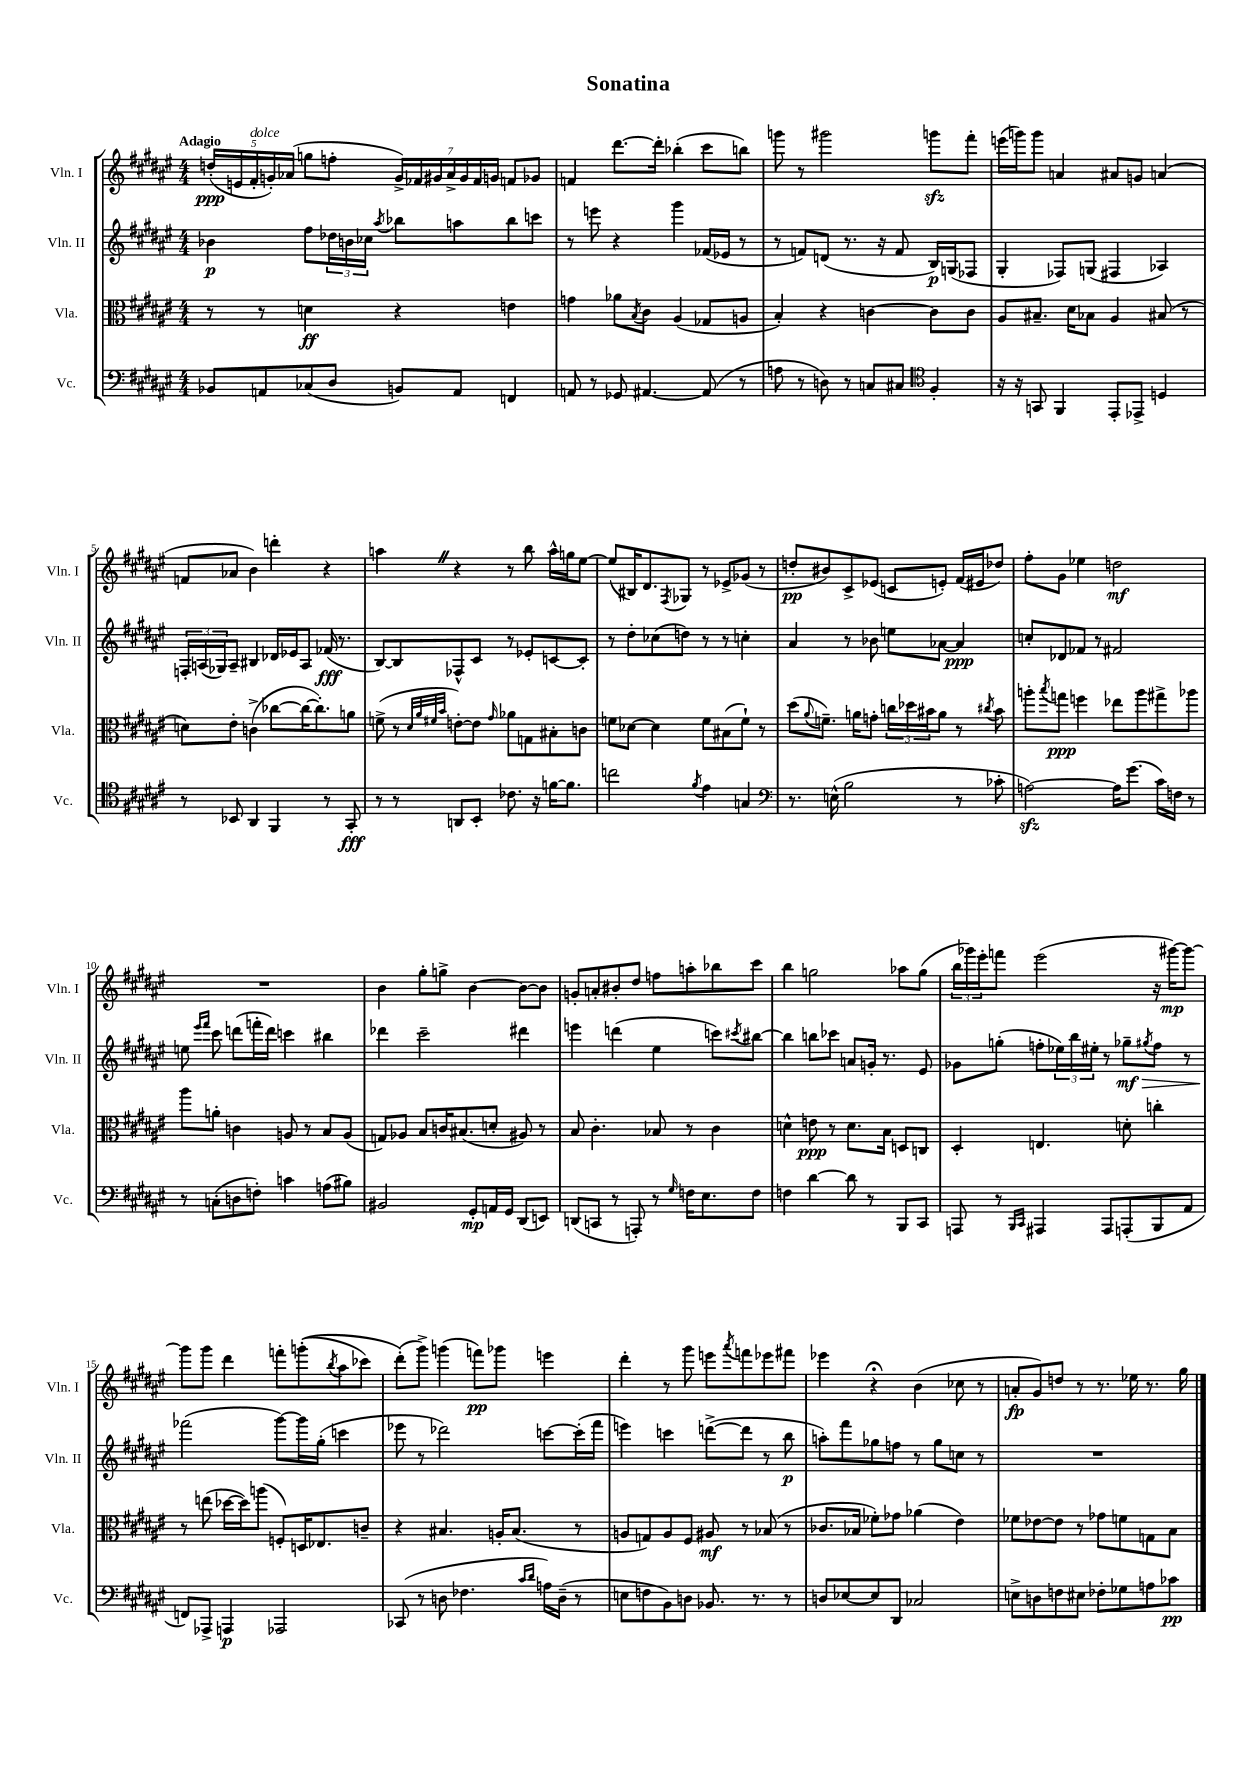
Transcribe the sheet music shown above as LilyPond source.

\header { title = "Sonatina" }
<<
\new StaffGroup <<
\new Staff = "s0" \with { instrumentName = "Vln. I" shortInstrumentName = "Vln. I" } {
    \clef treble \key fis \major \numericTimeSignature \time 4/4 \tempo "Adagio"
    \tuplet 5/4 { d''16-.\ppp( e'16 fis'16-.^\markup { \italic "dolce" } g'16-.) aes'16( } g''8 f''8-. \tuplet 7/4 { g'16->) fes'16 gis'16 aes'16-> gis'16 fes'16 g'16 } f'8 ges'8 |
    f'4 dis'''8.~ dis'''16-. bes''4-.( cis'''8 b''8) |
    g'''8 r8 gis'''2 g'''8\sfz fis'''8-. |
    e'''16( g'''16) g'''8 a'4 ais'8 g'8 a'4( |
    f'8 aes'8 b'4) d'''4-. r4 |
    a''4 \once \override BreathingSign.text = \markup { \musicglyph "scripts.caesura.straight" } \breathe r4 r8 b''8 a''16-^ g''16 eis''8~ |
    eis''8( bis16) dis'8. \acciaccatura { fis8 } ges8 r8 ees'8-> ges'8( r8 |
    d''8-.\pp bis'8) cis'8-> ees'8( c'8 e'8-.) fis'16( eis'16 des''8) |
    fis''8-. gis'8 ees''4 d''2\mf |
    R1 |
    b'4 gis''8-. g''8-> b'4~ b'8~ b'8 |
    g'8-. a'8-. bis'8-. dis''8 f''8 a''8-. bes''8 cis'''8 |
    b''4 g''2 aes''8 g''8( |
    \tuplet 3/2 { b''16 ges'''16) eis'''16-. } f'''8 eis'''2( r16 gis'''16~\mp) gis'''8~ |
    gis'''8 gis'''8 dis'''4 f'''8-. g'''8-.(\( \acciaccatura { b''8 } ais''8 ces'''8) |
    dis'''8-.(\) gis'''8->) g'''4( f'''8\pp) ges'''8 e'''4 |
    dis'''4-. r8 gis'''8 e'''8 \acciaccatura { ais'''8 } f'''8 ees'''8 fis'''8 |
    ees'''4 r4\fermata b'4( ces''8 r8 |
    a'8-.\fp gis'8) d''8 r8 r8. ees''16 r8. gis''16 \bar "|." |
}
\new Staff = "s1" \with { instrumentName = "Vln. II" shortInstrumentName = "Vln. II" } {
    \clef treble \key fis \major \numericTimeSignature \time 4/4
    bes'4\p fis''8 \tuplet 3/2 { des''16 b'16 ces''16 } \acciaccatura { ais''8 } bes''8 a''8 bes''8 c'''8 |
    r8 e'''8 r4 gis'''4 fes'16( ees'16 r8 |
    r8 f'8) d'8( r8. r16 f'8 b16\p) g16( fes8 |
    gis4-. fes8) g8( fis4 aes4) |
    \tuplet 3/2 { f16-. a16( ges16) } a8-- bis4 des'16 ees'16 a8 fes'16\fff( r8. |
    b8~) b8 fes8-^ cis'8 r8 ees'8-. c'8~ c'8-. |
    r8 dis''8-. ces''8( d''8) r8 r8 c''4-. |
    ais'4 r8 bes'8 e''8 aes'8~ aes'4\ppp |
    c''8-. des'8 fes'8 r8 fis'2 |
    e''8 \grace { eis'''16 fis'''16 } cis'''8 d'''8( f'''16-. d'''16) c'''4 bis''4 |
    des'''4 cis'''2-- dis'''4 |
    e'''4 d'''4( eis''4 c'''8) \acciaccatura { cis'''8 } bis''8~ |
    bis''4 b''8 ces'''8 a'8 g'16-. r8. eis'8 |
    ges'8 g''8-.( f''8-. \tuplet 3/2 { ees''16) b''16 eis''16-. } r8 ges''8--\mf\> \acciaccatura { gis''8 } f''8 r8 |
    fes'''2\!( gis'''8~) gis'''16 gis''16-.( c'''4 |
    ees'''8 r8 des'''2) c'''8~ c'''16-.( fis'''16 |
    e'''4) c'''4 d'''8~->( d'''8 r8 b''8\p |
    a''8-.) fis'''8 ges''8 f''8 r8 ges''8 c''8 r8 |
    R1 \bar "|." |
}
\new Staff = "s2" \with { instrumentName = "Vla." shortInstrumentName = "Vla." } {
    \clef alto \key fis \major \numericTimeSignature \time 4/4
    r8 r8 d'4\ff r4 e'4 |
    g'4 aes'8 \acciaccatura { b8 } cis'8 ais4( ges8 a8 |
    b4-.) r4 c'4~ c'8 c'8 |
    ais8 bis8.-- dis'16 bes8 ais4 bis8( r8 |
    d'8) eis'8-. c'4->( ces''8~ ces''16~ ces''8.-.) a'8 |
    f'8->( r8 \grace { dis'32 ais'32 fis'32 b'32 } e'8~-.) e'8 \grace { gis'16 } aes'8 g8 bis8-. c'8 |
    f'8 des'8~ des'4 f'8 bis8( f'8-!) r8 |
    dis''8( \appoggiatura { ais'8 } f'8.--) a'16 g'8-. \tuplet 3/2 { c''16 des''16 bis'16 } a'8 r8 \acciaccatura { cis''8 } bis'8 |
    a''8-. \acciaccatura { b''8 } g''8\ppp f''4 ees''8 a''8 gis''8-> aes''8 |
    ais''8 a'8-. c'4 a8 r8 b8 a8( |
    g8) aes8 b8 c'16 bis8.( d'8-. ais8) r8 |
    b8 cis'4.-. bes8 r8 cis'4 |
    d'4-^ e'8\ppp r8 d'8. b16 d8 c8 |
    dis4-. e4. d'8-. c''4-. |
    r8 e''8( des''16~ des''16) a''8( f8-.) d16 ees8. c'8-- |
    r4 bis4. a16-. bis8.( r8 |
    a8 g8) a8 fis8 ais8\mf r8 bes8( r8 |
    ces'8. bes16 fes'8-.) ges'8 aes'4( eis'4) |
    fes'8 ees'8~ ees'8 r8 ges'8 f'8 g8 b8 \bar "|." |
}
\new Staff = "s3" \with { instrumentName = "Vc." shortInstrumentName = "Vc." } {
    \clef bass \key fis \major \numericTimeSignature \time 4/4
    bes,8 a,8 ces8( dis8 b,8) a,8 f,4 |
    a,8 r8 ges,8 ais,4.~ ais,8( r8 |
    a8 r8 d8) r8 c8 cis8 \clef tenor fis4-. |
    r16 r16 g,8 fis,4 eis,8-. ees,8-> d4 |
    r8 bes,8 ais,4 fis,4 r8 gis,8-.\fff |
    r8 r8 a,8 b,8-. ces'8. r16 f'16~ f'8. |
    c''2 \acciaccatura { fis'8 } eis'4 g4 |
    \clef bass r8. e16-^( b2 r8 ces'8-. |
    a2~\sfz) a16 gis'8.( cis'16) f16 r8 |
    r8 c8-.( d8 f8-.) c'4 a8( bis8) |
    bis,2 gis,8-.\mp a,16 gis,16 dis,8( e,8) |
    d,8( c,8 r8 a,,8-.) r8 \grace { gis16 } f16 eis8. f8 |
    f4 dis'4~ dis'8 r8 b,,8 cis,8 |
    a,,8 r8 \grace { b,,16 cis,16 } ais,,4 ais,,8 a,,8-.( b,,8 ais,8 |
    f,8) aes,,8-> a,,4\p aes,,2 |
    ces,8( r8 d8 fes4. \grace { cis'16 dis'16 } a16) d16--( r8 |
    e8 f8 b,8) d8 bes,8. r8. r8 |
    d8 ees8~ ees8 dis,8 ces2 |
    e8-> d8 f8 eis8 fes8-. ges8 a8 ces'8\pp \bar "|." |
}
>>
>>
